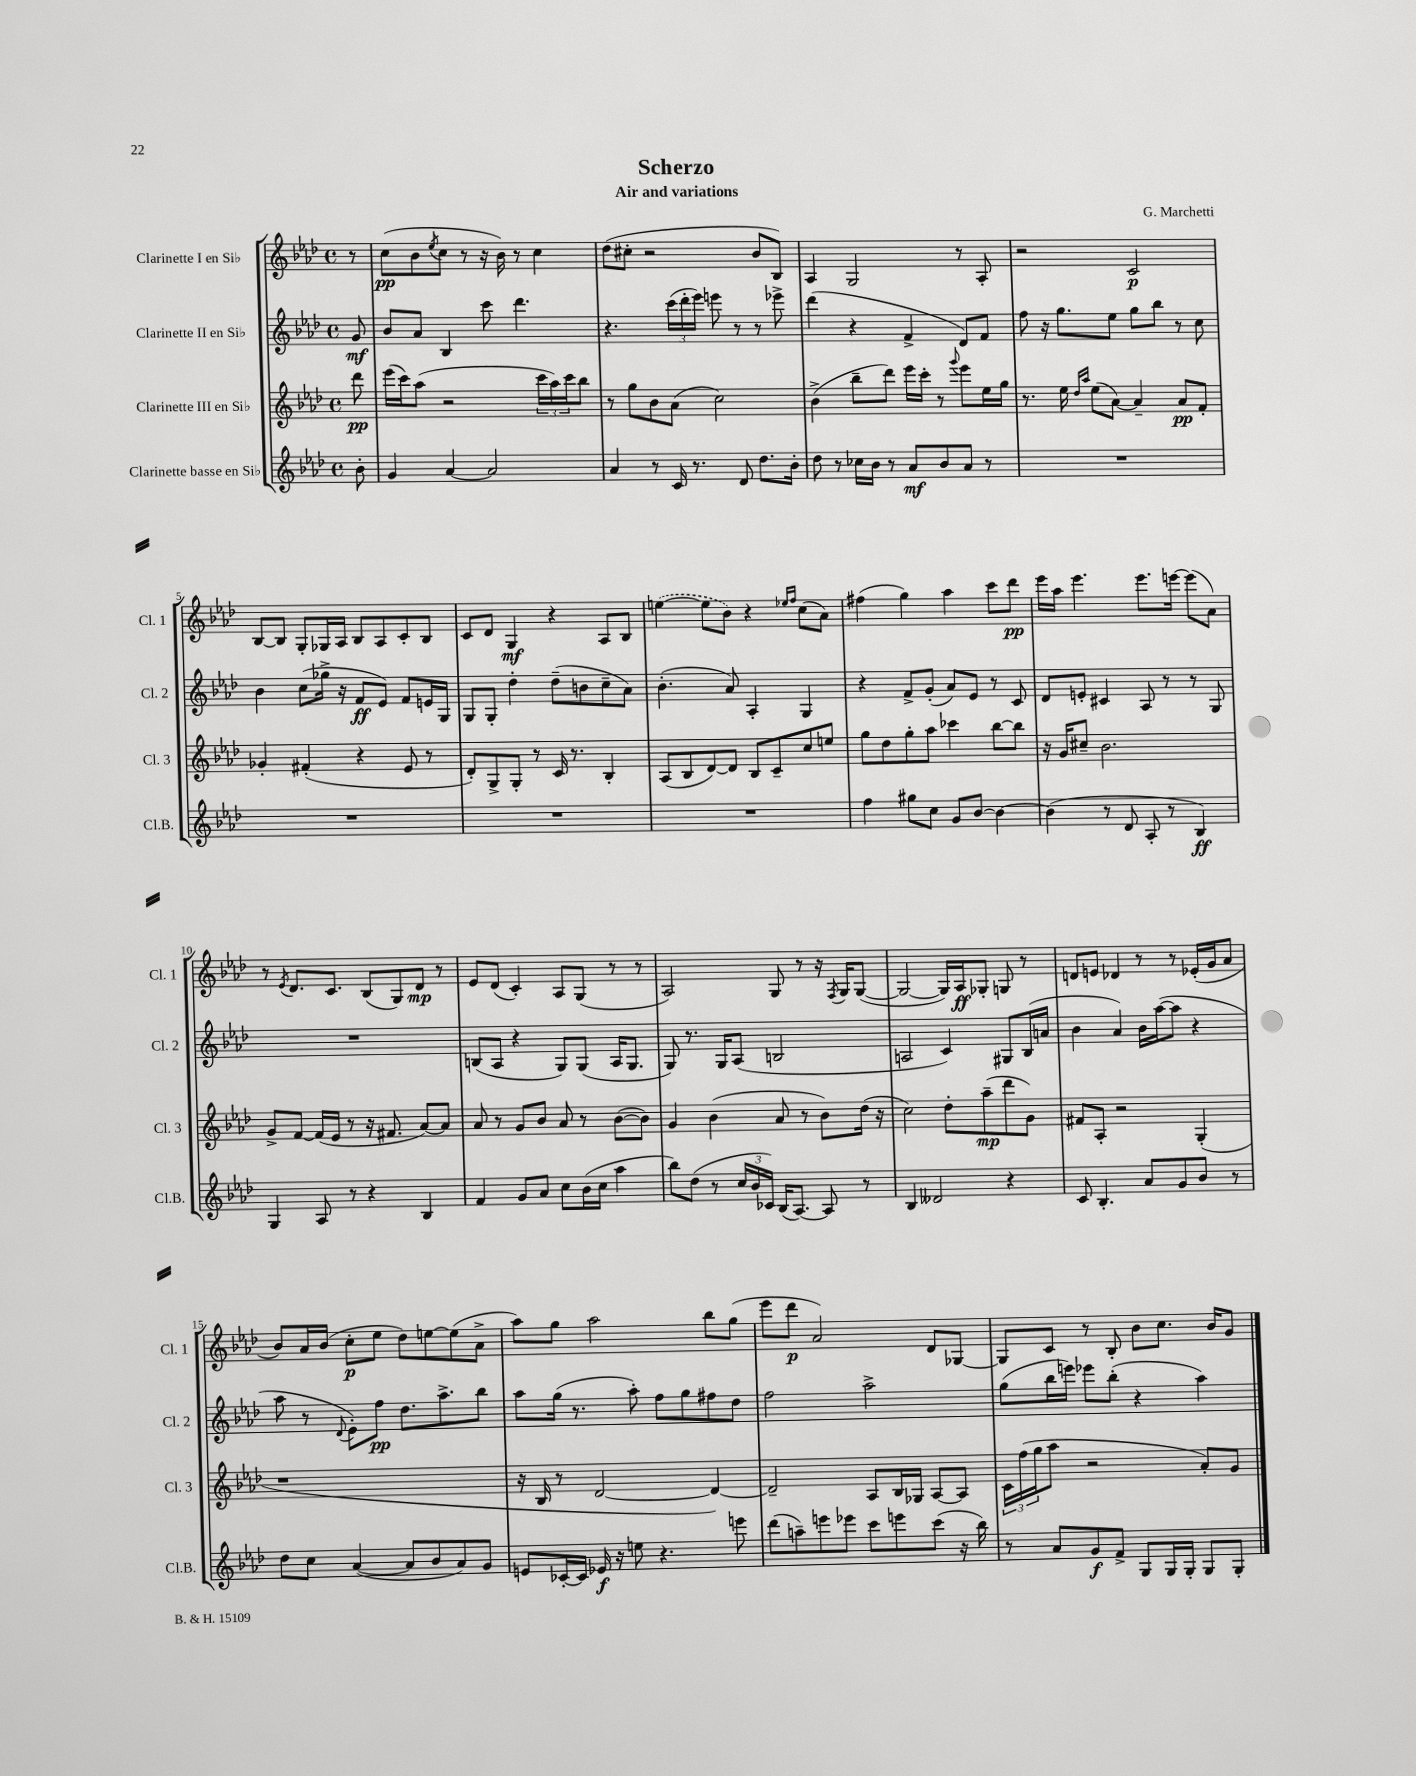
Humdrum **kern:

**kern	**dynam	**kern	**dynam	**kern	**dynam	**kern	**dynam
*part4	*part4	*part3	*part3	*part2	*part2	*part1	*part1
*staff4	*staff4	*staff3	*staff3	*staff2	*staff2	*staff1	*staff1
*I"Clarinette basse en Si♭	*	*I"Clarinette III en Si♭	*	*I"Clarinette II en Si♭	*	*I"Clarinette I en Si♭	*
*I'Cl.B.	*	*I'Cl. 3	*	*I'Cl. 2	*	*I'Cl. 1	*
*clefG2	*	*clefG2	*	*clefG2	*	*clefG2	*
*k[b-e-a-d-]	*	*k[b-e-a-d-]	*	*k[b-e-a-d-]	*	*k[b-e-a-d-]	*
*M4/4	*	*M4/4	*	*M4/4	*	*M4/4	*
*met(c)	*	*met(c)	*	*met(c)	*	*met(c)	*
=	=	=	=	=	=	=	=
8b-'\	.	8ddd-\	pp	8g/	mf	8r	.
=1	=1	=1	=1	=1	=1	=1	=1
4g/	.	(16eee-\LL	.	8b-/L	.	(8cc\L	pp
.	.	16ccc\J)	.	.	.	.	.
.	.	(8aa-\J	.	8a-/J	.	8b-\	.
.	.	.	.	.	.	8qee-/	.
[4a-/	.	2r	.	4B-/	.	8cc\J	.
.	.	.	.	.	.	8r	.
2a-/]	.	.	.	8ccc\	.	16r	.
.	.	.	.	.	.	16b-\)	.
.	.	.	.	4.ddd-\	.	8r	.
.	.	24ccc\LL	.	.	.	4cc\	.
.	.	24aa-\)	.	.	.	.	.
.	.	24ccc\J	.	.	.	.	.
.	.	8bb-\J	.	.	.	.	.
=2	=2	=2	=2	=2	=2	=2	=2
4a-/	.	8r	.	4.r	.	(8dd-\L	.
.	.	8gg\L	.	.	.	8cc#X'\J	.
8r	.	8b-\	.	.	.	2r	.
16c/	.	(8a-\J	.	(24ccc\LL	.	.	.
.	.	.	.	24ddd-'\	.	.	.
8.r	.	.	.	.	.	.	.
.	.	.	.	24eee-\JJ)	.	.	.
.	.	2cc\)	.	8eeen\	.	.	.
8d-/	.	.	.	8r	.	.	.
8.dd-\L	.	.	.	8r	.	8b-/L	.
.	.	.	.	8eee-X^\	.	8B-/J)	.
16b-'\Jk	.	.	.	.	.	.	.
=3	=3	=3	=3	=3	=3	=3	=3
8dd-\	.	(4b-^\	.	(4ddd-\	.	4A-/	.
8r	.	.	.	.	.	.	.
16cc-X\LL	.	8bb-~\L	.	4r	.	2G/	.
16b-\JJ	.	.	.	.	.	.	.
8r	.	8ddd-\J)	.	.	.	.	.
8a-/L	mf	16eee-\LL	.	4f^/	.	.	.
.	.	16ccc'\JJ	.	.	.	.	.
8b-/	.	8r	.	.	.	.	.
.	.	8qqggg/	.	.	.	.	.
8a-/J	.	8eee-\L	.	8d-/L)	.	8r	.
8r	.	16ee-\L	.	8f/J	.	8A-'/	.
.	.	16gg\JJ	.	.	.	.	.
=4	=4	=4	=4	=4	=4	=4	=4
1r	.	8.r	.	8ff\	.	2r	.
.	.	.	.	16r	.	.	.
.	.	16ee-\	.	8.gg\L	.	.	.
.	.	16qqdd-/LL	.	.	.	.	.
.	.	16qqaa-/JJ	.	.	.	.	.
.	.	(8ee-\L	.	.	.	.	.
.	.	[8a-\J)	.	8ee-\J	.	.	.
.	.	4a-~/]	.	8gg\L	.	2c/	p
.	.	.	.	8bb-\J	.	.	.
.	.	8a-/L	pp	8r	.	.	.
.	.	8f'/J	.	8cc\	.	.	.
!!LO:LB:g=z
=5	=5	=5	=5	=5	=5	=5	=5
1r	.	4g-X'/	.	4b-\	.	[8B-/L	.
.	.	.	.	.	.	8B-/J]	.
.	.	(4f#X'/	.	(8cc\L	.	8G'/L	.
.	.	.	.	16gg-X^\Jk	.	16G-X/L	.
.	.	.	.	16r	.	16A-/JJ	.
.	.	4r	.	8f/L	ff	8B-/L	.
.	.	.	.	8e-/J)	.	8A-/	.
.	.	8e-/	.	8f/L	.	8c'/	.
.	.	8r	.	16en/L	.	8B-/J	.
.	.	.	.	16G/JJ	.	.	.
=6	=6	=6	=6	=6	=6	=6	=6
1r	.	8d-'/L)	.	8G/L	.	8c/L	.
.	.	8G^/	.	8G'/J	.	8d-/J	.
.	.	8G'/J	.	4dd-'\	.	4G/	mf
.	.	8r	.	.	.	.	.
.	.	16c/	.	(8dd-~\L	.	4r	.
.	.	8.r	.	.	.	.	.
.	.	.	.	8bn\	.	.	.
.	.	4B-'/	.	8cc~\	.	8A-/L	.
.	.	.	.	8a-\J)	.	8B-/J	.
=7	=7	=7	=7	=7	=7	=7	=7
1r	.	(8A-/L	.	(4.b-'\	.	([4een\	.
.	.	8B-/	.	.	.	.	.
.	.	[8d-/)	.	.	.	8ee\L]	.
.	.	8d-/J]	.	8a-/)	.	8b-\J)	.
.	.	8B-/L	.	4A-'/	.	4r	.
.	.	8c~/	.	.	.	.	.
.	.	.	.	.	.	16qqee-X/LL	.
.	.	.	.	.	.	16qqff/JJ	.
.	.	8cc/	.	4G/	.	(8cc\L	.
.	.	8een/J	.	.	.	8a-\J)	.
=8	=8	=8	=8	=8	=8	=8	=8
4ff\	.	8gg\L	.	4r	.	(4ff#X\	.
.	.	8dd-\	.	.	.	.	.
8gg#X\L	.	8gg'\	.	8f^/L	.	4gg\)	.
8cc\J	.	8aa-\J	.	(8g'/J	.	.	.
8g/L	.	4ccc-X\	.	8a-/L)	.	4aa-\	.
[8b-/J	.	.	.	8e-/J	.	.	.
4b-\_	.	[8bb-\L	.	8r	.	8ccc\L	.
.	.	8bb-\J]	.	8c/	.	8ddd-\J	pp
=9	=9	=9	=9	=9	=9	=9	=9
(4b-\]	.	16r	.	8d-/L	.	16eee-\LL	.
.	.	16g/KL	.	.	.	16aa-\JJ	.
.	.	8cc#X~/J	.	8en'/J	.	4.eee-\	.
8r	.	2.b-\	.	4c#X/	.	.	.
8d-/	.	.	.	.	.	.	.
8A-'/	.	.	.	8A-/	.	8.eee-\L	.
8r	.	.	.	8r	.	.	.
.	.	.	.	.	.	[16eeen\Jk	.
4B-/)	ff	.	.	8r	.	(8eee\L]	.
.	.	.	.	8G/	.	8a-\J)	.
!!LO:LB:g=z
=10	=10	=10	=10	=10	=10	=10	=10
4G/	.	8g^/L	.	1r	.	8r	.
.	.	.	.	.	.	8qe-/	.
.	.	[8f/J	.	.	.	8.d-/L	.
8A-/	.	(16f/LL]	.	.	.	.	.
.	.	16e-/JJ	.	.	.	8.c/J	.
8r	.	8r	.	.	.	.	.
4r	.	16r	.	.	.	(8B-/L	.
.	.	8.f#X/	.	.	.	.	.
.	.	.	.	.	.	8G/)	.
4B-/	.	[8a-/L)	.	.	.	8d-/J	mp
.	.	8a-/J]	.	.	.	8r	.
=11	=11	=11	=11	=11	=11	=11	=11
4f/	.	8a-/	.	(8Bn/L	.	8e-/L	.
.	.	8r	.	8A-/J	.	(8d-/J	.
8g/L	.	8g/L	.	4r	.	4c'/)	.
8a-/J	.	8b-/J	.	.	.	.	.
8cc\L	.	8a-/	.	8G/L)	.	8A-/L	.
(16b-\L	.	8r	.	(8G/J	.	(8G/J	.
16cc\JJ	.	.	.	.	.	.	.
4aa-\	.	([8b-\L	.	16A-/KL	.	8r	.
.	.	.	.	8.G/J	.	.	.
.	.	8b-\J])	.	.	.	8r	.
=12	=12	=12	=12	=12	=12	=12	=12
8bb-\L)	.	4g/	.	8G/)	.	2A-/)	.
(8dd-\J	.	.	.	8.r	.	.	.
8r	.	(4b-\	.	.	.	.	.
.	.	.	.	16G/KL	.	.	.
24cc/LL	.	.	.	(8A-/J	.	.	.
24b-/	.	.	.	.	.	.	.
24c-X/JJ)	.	.	.	.	.	.	.
(16B-/KL	.	8a-/	.	2Bn/	.	8G/	.
[8.A-/J)	.	.	.	.	.	.	.
.	.	8r	.	.	.	8r	.
8A-/]	.	8b-\L)	.	.	.	16r	.
.	.	.	.	.	.	8qF/	.
.	.	.	.	.	.	16G/KL	.
8r	.	(16dd-\Jk	.	.	.	([8G/J	.
.	.	16r	.	.	.	.	.
=13	=13	=13	=13	=13	=13	=13	=13
4B-/	.	2cc\)	.	2An/	.	2G/_	.
2d--X/	.	.	.	.	.	.	.
.	.	8dd-'\L	.	4c/)	.	16G/LL])	.
.	.	.	.	.	.	16A-/J	ff
.	.	(8aa-~\	mp	.	.	8G-X'/J	.
4r	.	8ddd-\	.	8G#X/L	.	8Gn/	.
.	.	8g\J)	.	(16B-/L	.	8r	.
.	.	.	.	16an/JJ	.	.	.
=14	=14	=14	=14	=14	=14	=14	=14
8c/	.	8f#X/L	.	4b-\	.	8dn/L	.
4.B-'/	.	8A-'/J	.	.	.	8en/J	.
.	.	2r	.	4a-/)	.	4d-X/	.
8a-/L	.	.	.	16b-\LL	.	8r	.
.	.	.	.	([16aa-\J	.	.	.
8g/	.	.	.	8aa-\J]	.	8r	.
8b-/J	.	(4G'/	.	4r	.	(16e-X'/LL	.
.	.	.	.	.	.	16g/J	.
8r	.	.	.	.	.	8a-/J	.
!!LO:LB:g=z
=15	=15	=15	=15	=15	=15	=15	=15
8dd-\L	.	1r	.	8aa-\	.	8b-/L)	.
8cc\J	.	.	.	8r	.	16a-/L	.
.	.	.	.	.	.	(16b-/JJ	.
.	.	.	.	8qqd-/	.	.	.
([4a-/	.	.	.	8e-'\L)	.	8cc'\L	p
.	.	.	.	8ff\J	pp	8ee-\J	.
8a-/L]	.	.	.	8.dd-\L	.	8dd-\L)	.
8b-/	.	.	.	.	.	[8een\	.
.	.	.	.	8.aa-^\	.	.	.
8a-/)	.	.	.	.	.	(8ee\]	.
8g/J	.	.	.	8bb-\J	.	8a-^\J	.
=16	=16	=16	=16	=16	=16	=16	=16
8en/L	.	16r	.	8aa-\L	.	8aa-\L)	.
.	.	16B-/	.	.	.	.	.
[16c-X'/L	.	8r	.	(16gg\Jk	.	8gg\J	.
16c-/JJ]	.	.	.	8.r	.	.	.
16e-X/	f	[2d-/	.	.	.	2aa-\	.
16r	.	.	.	.	.	.	.
8een\	.	.	.	8aa-'\)	.	.	.
4.r	.	.	.	8ff\L	.	.	.
.	.	.	.	8gg\	.	.	.
.	.	4d-/_)	.	8ff#X\	.	8bb-\L	.
8eeen\	.	.	.	8dd-\J	.	(8gg\J	.
=17	=17	=17	=17	=17	=17	=17	=17
(8ddd-\L	.	2d-~/]	.	2ff\	.	8eee-\L	.
8aan~\)	.	.	.	.	.	8ddd-\J	p
8eeen\	.	.	.	.	.	2a-/)	.
8eee-X\J	.	.	.	.	.	.	.
8ccc\L	.	8A-/L	.	2aa-^\	.	.	.
8eeen\	.	16B-/L	.	.	.	.	.
.	.	16G-X/JJ	.	.	.	.	.
(8ccc\J	.	[8A-/L	.	.	.	8d-/L	.
16r	.	8A-/J]	.	.	.	[8G-X/J	.
16bb-\)	.	.	.	.	.	.	.
=18	=18	=18	=18	=18	=18	=18	=18
8r	.	24c\LL	.	(8gg\L	.	8G-/L]	.
.	.	(24ff\	.	.	.	.	.
.	.	24gg\J	.	.	.	.	.
8a-/L	.	8aa-\J	.	16bb-\L	.	8c/J	.
.	.	.	.	16eeen\JJ)	.	.	.
8g/	f	2r	.	8eee-X\L	.	8r	.
8f^/J	.	.	.	(8bb-'\J	.	8B-'/	.
8G/L	.	.	.	4r	.	8b-\L	.
16G/L	.	.	.	.	.	8.cc\J	.
16G'/JJ	.	.	.	.	.	.	.
8G/L	.	8a-'/L)	.	4aa-\)	.	.	.
.	.	.	.	.	.	16b-/KL	.
8G'/J	.	8g/J	.	.	.	8g/J	.
==	==	==	==	==	==	==	==
*-	*-	*-	*-	*-	*-	*-	*-
